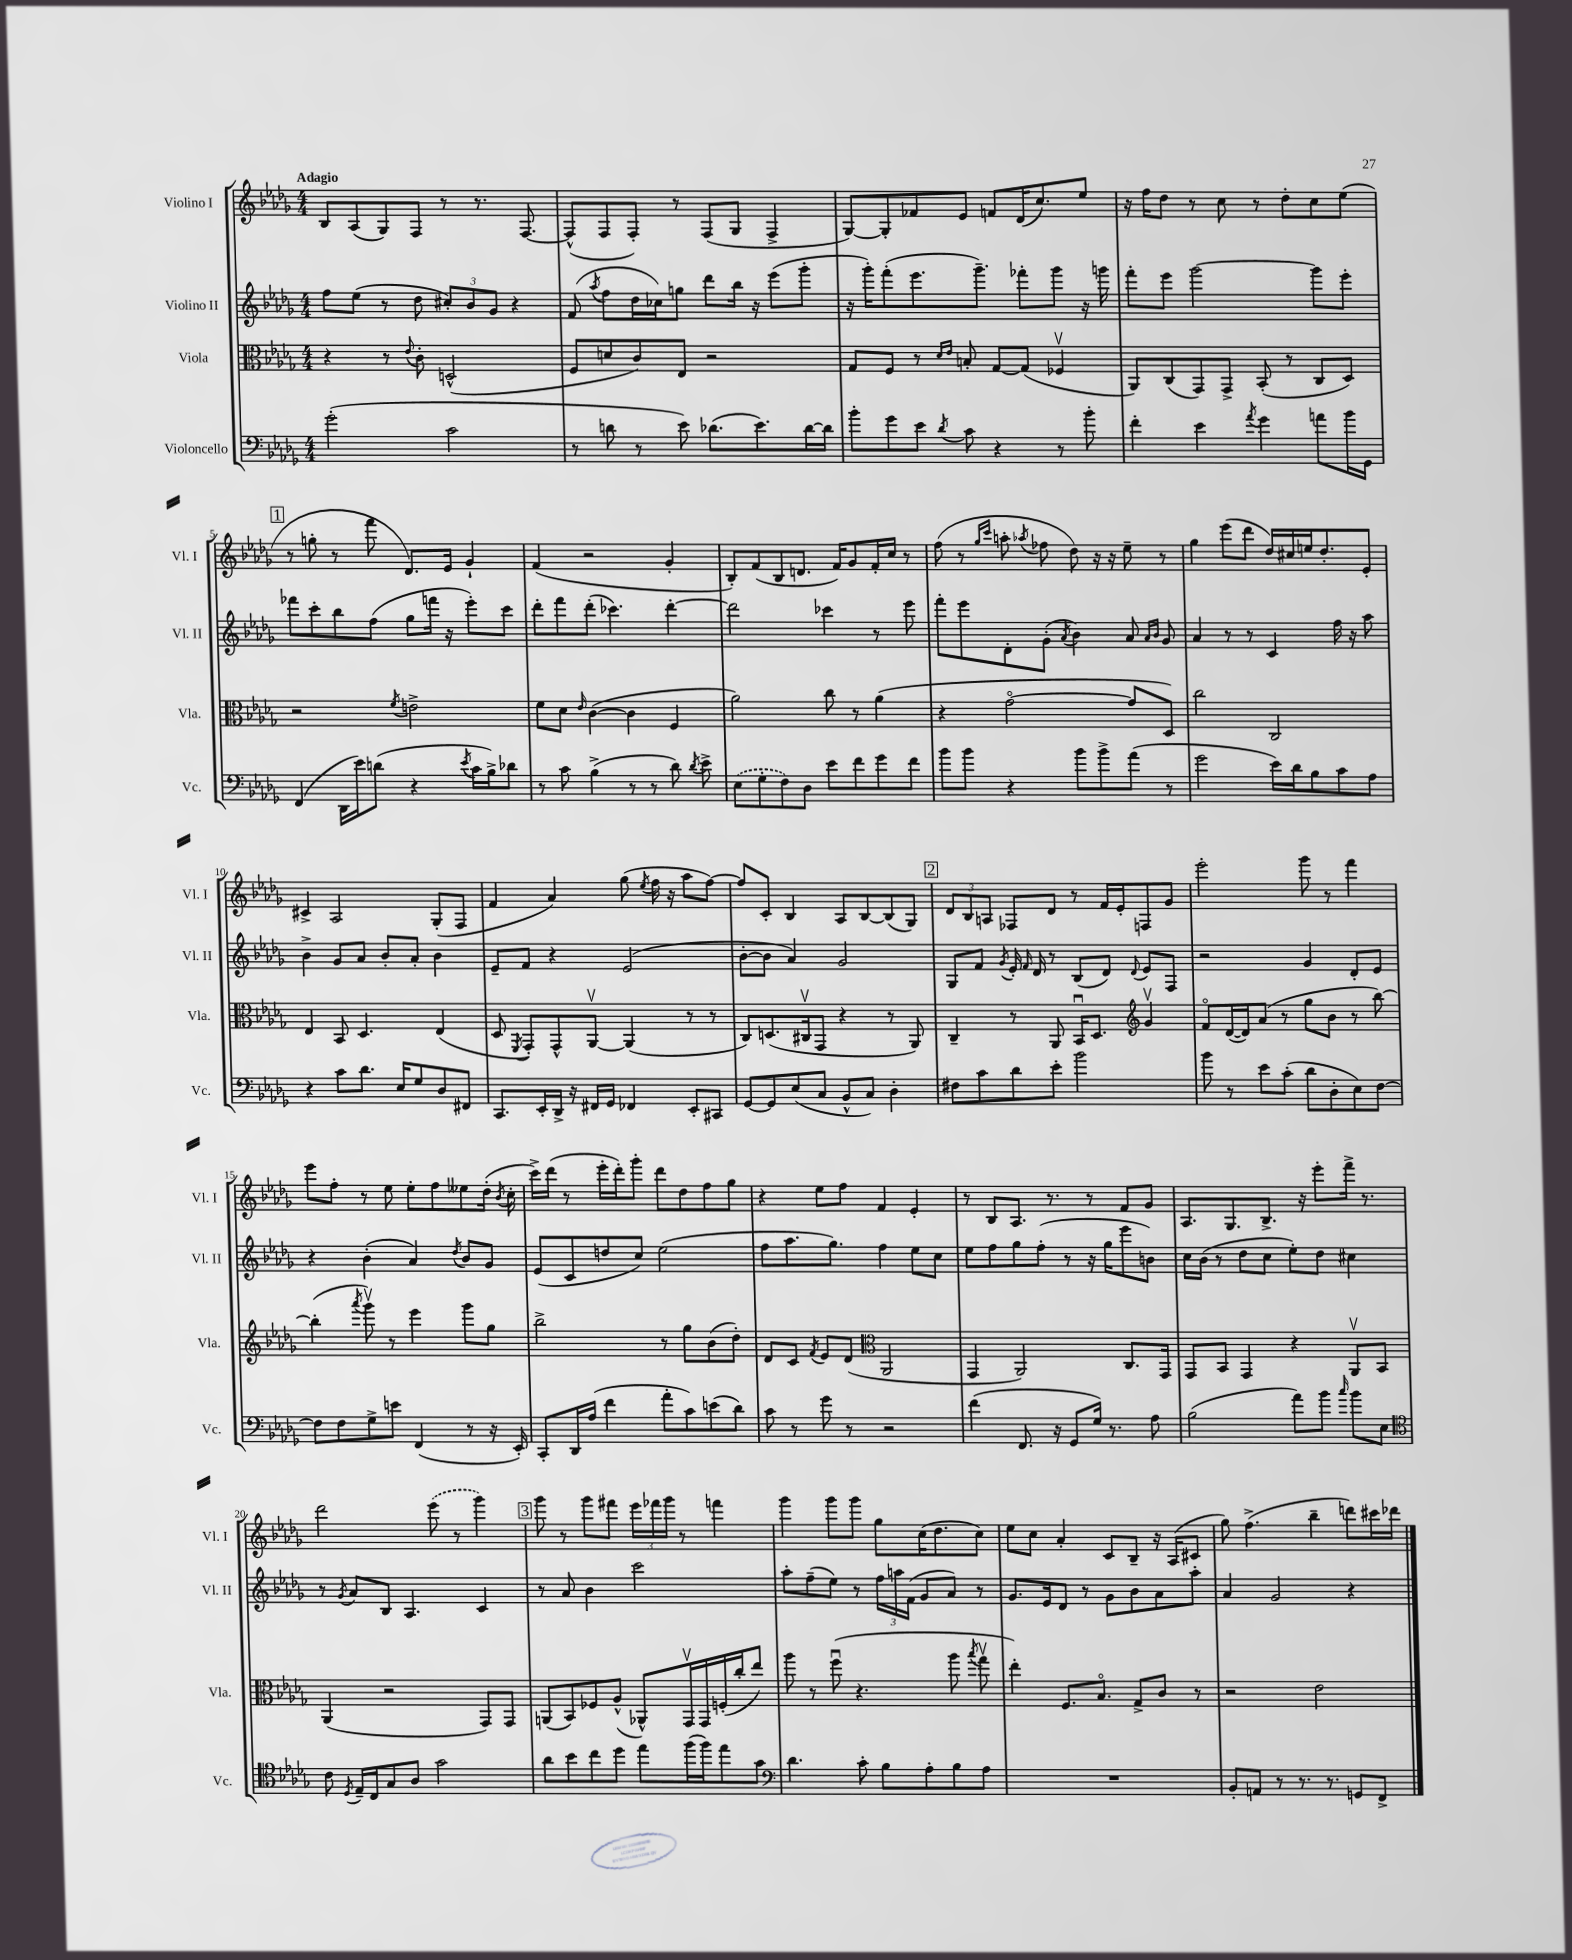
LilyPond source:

<<
\new StaffGroup <<
\new Staff = "s0" \with { instrumentName = "Violino I" shortInstrumentName = "Vl. I" } {
    \clef treble \key des \major \numericTimeSignature \time 4/4 \tempo "Adagio"
    \autoBeamOff bes8[ aes8( ges8) f8] r8 r8. f8.~ |
    f8[-^( f8 f8]-.) r8 f8[( ges8] f4-> |
    ges8[~) ges8-. fes'8 ees'8] f'8[ des'16( c''8.) ees''8] |
    r16 f''16[ des''8] r8 c''8 r8 des''8[-. c''8 ees''8]( |
    \mark \markup { \box "1" } r8 g''8-. r8 f'''8 des'8.[) ees'16] ges'4-! |
    f'4( r2 ges'4-. |
    bes8[-.) f'8( bes8 d'8.] f'16[) ges'8 f'16-. c''16] r8 |
    f''8( r8 \grace { ges''16[ c'''16] } a''8-. \acciaccatura { aes''8 } fes''8 des''8) r16 r16 ees''8-- r8 |
    ges''4 ees'''8[( des'''8] des''16[) cis''16 e''16 des''8.-. ees'8]-. |
    cis'4-> aes2 ges8[-.( f8] |
    f'4 aes'4) ges''8( \acciaccatura { ees''8 } f''16 r16 aes''8[ f''8]~) |
    f''8[ c'8]-. bes4 aes8[ bes8~ bes8( ges8]) |
    \mark \markup { \box "2" } \tuplet 3/2 { des'8[ bes8 a8] } fes8[ des'8] r8 f'16[ ees'16-. f8 ges'8] |
    ees'''2-. ges'''8 r8 f'''4 |
    ees'''8[ f''8]-. r8 ees''8 ees''8[-. f''8 eeses''8 des''16]-.( \acciaccatura { bes'8 } c''16-. |
    c'''16[->) des'''16]( r8 ees'''16[-. des'''16-.) ges'''8]-. des'''8[ des''8 f''8 ges''8] |
    r4 ees''8[ f''8] f'4 ees'4-. |
    r8 bes8[ aes8.] r8. r8 f'8[ ges'8] |
    aes8.[ ges8. bes8.]-> r16 ees'''8[-. f'''16]-> r8. |
    des'''2 \once \slurDashed ees'''8( r8 ges'''4) |
    \mark \markup { \box "3" } ges'''8 r8 ges'''8[ fis'''8] \tuplet 3/2 { ees'''16[ fes'''16 ges'''16] } r8 f'''4 |
    ges'''4 ges'''8[ ges'''8] ges''8[ c''16( des''8. c''8]) |
    ees''8[ c''8] aes'4-. c'8[ bes8]-- r16 aes16[( cis'8] |
    ges''8) f''4.->( bes''4-- d'''8[) cis'''16 des'''16] \bar "|." |
}
\new Staff = "s1" \with { instrumentName = "Violino II" shortInstrumentName = "Vl. II" } {
    \clef treble \key des \major \numericTimeSignature \time 4/4
    \autoBeamOff f''8[ ees''8]( r8 des''8 \tuplet 3/2 { cis''8[-.) bes'8 ges'8] } r4 |
    f'8( \acciaccatura { aes''8 } f''8[ des''16 ces''16) g''8] des'''8[ bes''16] r16 ees'''8[( ges'''8]-. |
    r16 ges'''16[-.) f'''8-.( ees'''8. ges'''8.]--) fes'''8[-. ges'''8] r16 g'''16 |
    f'''8[-. ees'''8] ges'''2~ ges'''8[ ees'''8]-. |
    \mark \markup { \box "1" } fes'''8[ c'''8-. bes''8 f''8]( ges''8[ f'''16] r16 ees'''8[-.) c'''8] |
    des'''8[-. f'''8 des'''8]-.( ces'''4.) des'''4~-. |
    des'''2 ces'''4 r8 ees'''8 |
    f'''8[-. ees'''8 des'8-. ges'8]-.( \acciaccatura { aes'8 } bes'4) aes'8 \grace { aes'16[ bes'16] } ges'8 |
    aes'4 r8 r8 c'4 f''16 r16 aes''8 |
    bes'4-> ges'8[ aes'8] bes'8[-. aes'8]-. bes'4 |
    ees'8[-- f'8] r4 ees'2( |
    bes'8[~-. bes'8] aes'4) ges'2 |
    \mark \markup { \box "2" } ges8[ f'8] \acciaccatura { ges'8 } ees'16-. \grace { f'16 } des'16 r8 bes8[( des'8]) \appoggiatura { des'8 } ees'8[ f8] |
    r2 ges'4 des'8[-. ees'8] |
    r4 bes'4-.( aes'4) \acciaccatura { des''8 } bes'8[ ges'8] |
    ees'8[( c'8 d''8 c''8]) ees''2( |
    f''8[ aes''8. ges''8.]) f''4 ees''8[ c''8] |
    ees''8[ f''8 ges''8 f''8]-.( r8 r16 ges''16[ ees'''8 b'8]) |
    c''16[ bes'16]( r8 des''8[ c''8] ees''8[-.) des''8] cis''4 |
    r8 \acciaccatura { ges'8 } aes'8[ bes8] aes4. c'4 |
    \mark \markup { \box "3" } r8 aes'8 bes'4 c'''2 |
    aes''8[-. f''8--( ees''8]) r8 \tuplet 3/2 { f''16[ a''16 f'16]( } ges'8[ aes'8]) r8 |
    ges'8.[ ees'16 des'8] r8 ges'8[ bes'8 aes'8 aes''8]-. |
    aes'4 ges'2 r4 \bar "|." |
}
\new Staff = "s2" \with { instrumentName = "Viola" shortInstrumentName = "Vla." } {
    \clef alto \key des \major \numericTimeSignature \time 4/4
    \autoBeamOff r4 r8 \appoggiatura { ees'8 } c'8-. d2-^( |
    f8[ d'8 c'8) ees8] r2 |
    ges8[ f8] r8 \grace { des'16[ ees'16] } b8-. ges8[~ ges8]( fes4\upbow |
    aes,8[) c8( ges,8) ges,8]-> bes,8-.( r8 c8[ des8]) |
    \mark \markup { \box "1" } r2 \acciaccatura { f'8 } e'2-> |
    f'8[ des'8] \grace { ees'16 } c'4~( c'4 f4 |
    aes'2) c''8 r8 aes'4( |
    r4 ges'2~\flageolet ges'8[ des8]) |
    c''2 c2 |
    ees4 bes,8 des4. ees4( |
    des8 \acciaccatura { f,8 } ges,8[-.) ges,8-^ aes,8]~\upbow aes,4( r8 r8 |
    c8[) d8.( cis16\upbow ges,8] r4 r8 aes,8) |
    \mark \markup { \box "2" } c4-- r8 aes,8 bes,16[\downbow des8.] \clef treble ges'4\upbow |
    f'8[\flageolet des'16~( des'16) aes'8]( r8 ges''8[ bes'8] r8 bes''8~) |
    bes''4-.( \acciaccatura { aes'''8 } ges'''8\upbow) r8 ees'''4 ges'''8[ ges''8] |
    bes''2-> r8 ges''8[ bes'8( des''8]-.) |
    des'8[ c'8] \acciaccatura { f'8 } ees'8[ des'8]( \clef alto aes,2 |
    ges,4 aes,2) c8.[ ges,16] |
    ges,8[ bes,8] ges,4 r4 aes,8[\upbow bes,8] |
    aes,4( r2 ges,8[) ges,8] |
    \mark \markup { \box "3" } a,8[( bes,8) fes8 aes8]-^( aes,8[-^) ges,16\upbow ges,16 f16-.( c''16-. ees''8]) |
    aes''8 r8 f''8\downbow( r4. aes''8 \acciaccatura { bes''8 } ges''8\upbow |
    ees''4-.) f8.[ bes8.]\flageolet ges8[-> c'8] r8 |
    r2 ees'2 \bar "|." |
}
\new Staff = "s3" \with { instrumentName = "Violoncello" shortInstrumentName = "Vc." } {
    \clef bass \key des \major \numericTimeSignature \time 4/4
    \autoBeamOff ges'2-.( c'2 |
    r8 d'8 r8 ees'8) des'8.[( ees'8.) des'16~ des'16] |
    bes'8[-. ges'8 ees'8] \acciaccatura { des'8 } c'8 r4 r8 bes'8-. |
    f'4-. ees'4 \acciaccatura { aes'8 } ges'4 a'8[ bes'16 ges,16] |
    \mark \markup { \box "1" } f,4( des,16[ ees'16) d'8]( r4 \acciaccatura { ees'8 } c'16[ bes16->) des'8] |
    r8 c'8 bes4->( r8 r8 des'8) \acciaccatura { des'8 } ees'8-> |
    \once \slurDashed ees8[( ges8-. f8) des8] ees'8[ f'8 ges'8 f'8] |
    bes'8[ bes'8] r4 bes'8[ bes'8-> aes'8]( r8 |
    ges'2 ees'16[) des'16 bes8 c'8 aes8] |
    r4 c'8[ des'8.] ees16[ ges8 des8 fis,8] |
    c,8.[ ees,16-. des,16]-> r16 fis,16[ ges,16] fes,4 ees,8[-. cis,8] |
    ges,8[~ ges,8 ees8( c8] bes,8[-^ c8]) des4-. |
    \mark \markup { \box "2" } fis8[ c'8 des'8 ees'8]-. bes'2 |
    bes'8 r8 ees'8[ c'8]-.( des'8[ des8-. ees8) f8]~ |
    f8[ f8 ges8-> e'8] f,4( r8 r16 ees,16-.) |
    c,8[-. des,16 aes16]( f'4 aes'8[-. c'8) e'8( des'8]) |
    c'8 r8 ges'8 r8 r2 |
    f'4( f,8. r16 ges,8[ ges16]) r8. aes8 |
    bes2( aes'8[) bes'8] \grace { c''16 } bes'8[ ees8] |
    \clef tenor c'8 \acciaccatura { des8 } ees16[-- c16 ges8 aes8] ges'2 |
    \mark \markup { \box "3" } aes'8[ bes'8 c''8 des''8] ees''8[ f''16( f''16) ees''8 ges'8] |
    \clef bass des'4. c'8-. bes8[ aes8-. bes8 aes8] |
    R1 |
    bes,8[-. a,8] r8 r8. r8. g,8[ f,8]-> \bar "|." |
}
>>
>>
